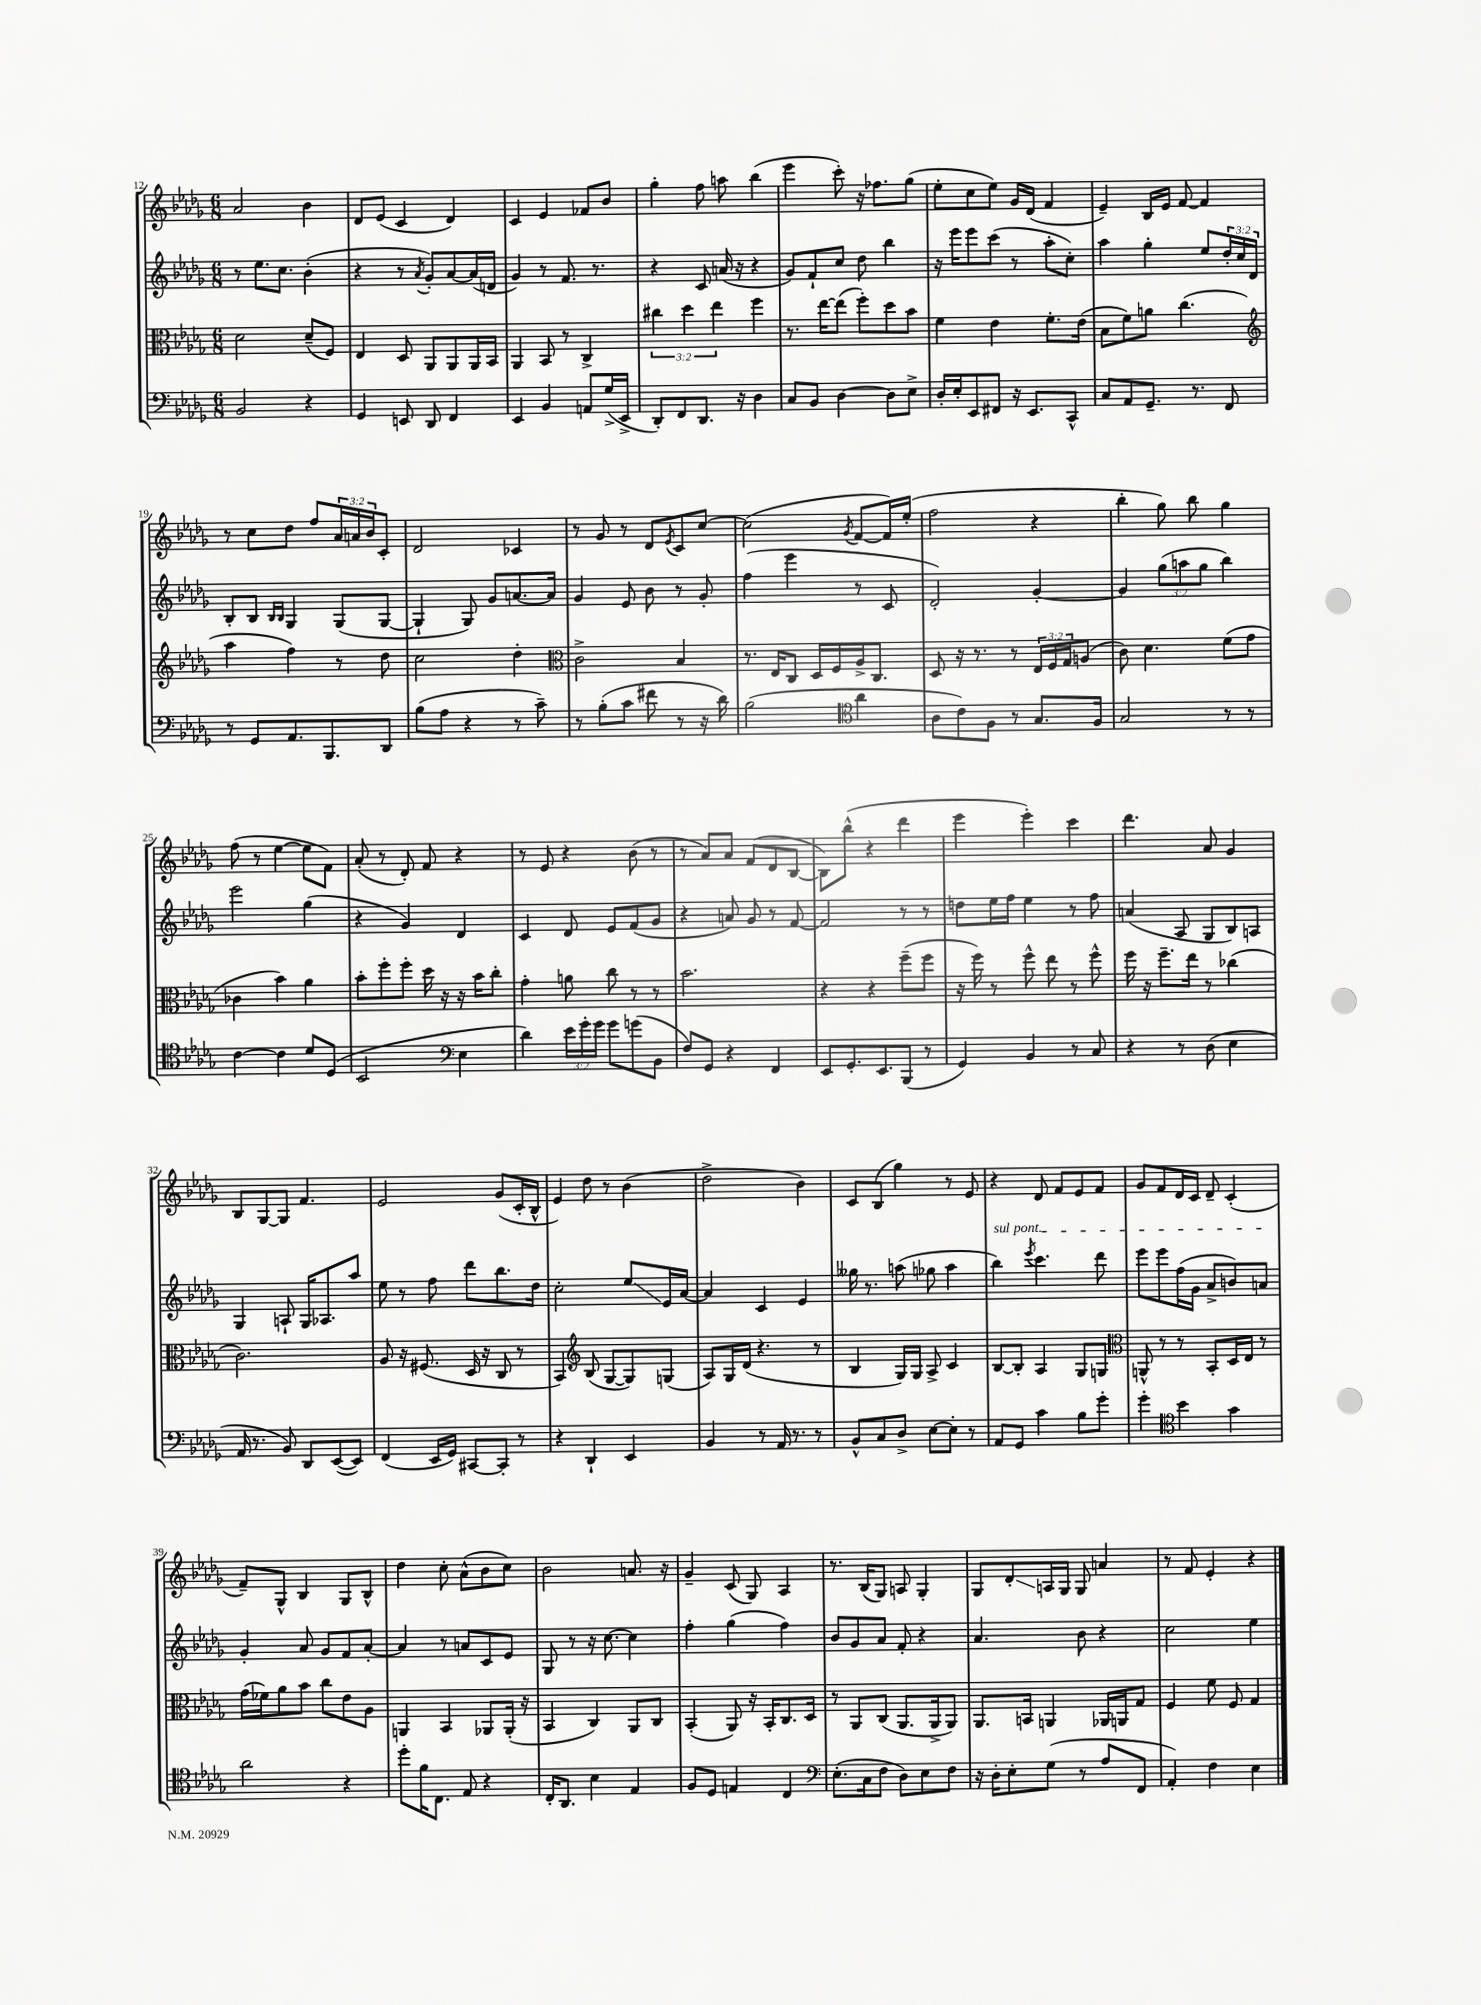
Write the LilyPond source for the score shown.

<<
\new StaffGroup <<
\new Staff = "s0" {
    \clef treble \key des \major \numericTimeSignature \time 6/8 \override Staff.TupletNumber.text = #tuplet-number::calc-fraction-text
    aes'2 bes'4 |
    des'8 ees'8( c'4 des'4) |
    c'4 ees'4 fes'8 bes'8 |
    ges''4-. f''8 a''8 bes''4( |
    ees'''4 c'''8-.) r16 fes''8. ges''8( |
    ees''8-. c''8 ees''8) ges'16 des'16( f'4 |
    ees'4--) bes16 ees'16 f'8~ f'4 |
    r8 c''8 des''8 f''8 \tuplet 3/2 { aes'16 a'16 bes'16 } c'8-. |
    des'2 ces'4 |
    r8 ges'8 r8 des'8 \acciaccatura { ees'8 } c'8 c''8~ |
    c''2( \acciaccatura { ges'8 } f'8~ f'16) ees''16-.( |
    f''2 r4 |
    bes''4-. ges''8) bes''8 ges''4 |
    f''8( r8 ees''4~ ees''8 f'8) |
    aes'8-.( r8 des'8-.) f'8 r4 |
    r8 ees'8 r4 bes'8( r8 |
    r8 aes'8) aes'8 f'8( des'8 bes8~ |
    bes8) bes''8-^( r4 des'''4 |
    ees'''4 ees'''4-.) c'''4 |
    des'''4. aes'8 ges'4 |
    bes8 ges8~ ges8 f'4. |
    ees'2 ges'8( c'16-. bes16-^ |
    ees'4) des''8 r8 bes'4( |
    des''2-> bes'4) |
    c'8 bes8( ges''4) r8 ees'8 |
    r4 des'8 f'8 ees'8 f'8 |
    ges'8 f'8 des'16 c'16 des'8-- c'4-.( |
    f'8--) ges8-^ bes4 ges8 bes8-^ |
    des''4 c''8-. aes'8-^( bes'8 c''8) |
    bes'2 a'8. r16 |
    ges'4-- c'8( ges8) aes4 |
    r8. bes16( ges8) a8 ges4-. |
    ges8 des'8-.\glissando a16 ges16 ges8 a'4 |
    r8 f'8 ees'4-. r4 \bar "|." |
}
\new Staff = "s1" {
    \clef treble \key des \major \numericTimeSignature \time 6/8 \override Staff.TupletNumber.text = #tuplet-number::calc-fraction-text
    r8 ees''8. c''8. bes'4-.( |
    r4 r8 \acciaccatura { aes'8 } ges'8-.) aes'8~ aes'16( d'16 |
    ges'4) r8 f'8. r8. |
    r4 c'8 a'16( r16 r4 |
    ges'8) f'8-! c''8 des''8 bes''4 |
    r16 ees'''16 ees'''8 c'''8( r8 aes''8-. c''8-.) |
    aes''4 ges''4-. ees''8 \tuplet 3/2 { des''16-. c''16 des'16 } |
    bes8-. bes8 \grace { bes16 bes16 } ges4 ges8( ges8~ |
    ges4-! ges8) ges'8 a'8.~ a'16 |
    ges'4 ees'8 bes'8 r8 ges'8-. |
    f''4( ees'''4 r8 c'8 |
    des'2-.) ges'4~-. |
    ges'4 \tuplet 3/2 { ges''8( a''8 ges''8 } bes''4) |
    ees'''2 ges''4( |
    r4 ges'4) des'4 |
    c'4 des'8 ees'8 f'8( ges'8 |
    r4 a'8) ges'8 r8 f'8~ |
    f'2 r8 r8 |
    d''8 ees''16 f''16 ees''4 r8 f''8 |
    a'4( aes8 ges8 bes8) a8 |
    ges4 a8-! ges16 aes8. aes''8 |
    ees''8 r8 f''8 des'''8 bes''8. des''16 |
    c''2-. ees''8\glissando ees'16 aes'16~ |
    aes'4 c'4 ees'4 |
    geses''16 r8. a''8( ges''8 a''4 |
    \once \override TextSpanner.bound-details.left.text = \markup { \italic "sul pont." } bes''4\startTextSpan) \acciaccatura { ees'''8 } c'''4. des'''8 |
    ees'''8 ees'''8 f''16( ges'16 aes'8-> b'8) a'8\stopTextSpan |
    ges'4-. aes'8 ges'8 f'8 aes'8~-. |
    aes'4 r8 a'8 c'8 ees'8 |
    ges8 r8 r16 c''8.~ c''4 |
    f''4-. ges''4( f''4) |
    bes'8 ges'8 aes'8 f'8-. r4 |
    aes'4. bes'8 r4 |
    c''2 ees''4 \bar "|." |
}
\new Staff = "s2" {
    \clef alto \key des \major \numericTimeSignature \time 6/8 \override Staff.TupletNumber.text = #tuplet-number::calc-fraction-text
    des'2 des'8--( f8) |
    ees4 des8 aes,8 aes,8 aes,16 bes,16 |
    aes,4 bes,8 r8 c4-> |
    \tuplet 3/2 { cis''4 des''4 ees''4 } f''4 |
    r8. ees''16~ ees''8( f''8-.) des''8 bes'8 |
    f'4 ees'4 f'8.-. ees'16( |
    bes8 f'8) a'8 c''4.( |
    \clef treble aes''4 f''4) r8 des''8 |
    c''2 des''4-. |
    \clef alto c'2-> bes4 |
    r8. ees16 c8 des16 f16 aes16-> c8. |
    des8 r16 r8. r8 \tuplet 3/2 { ees16 f16 ges16 } a8( |
    c'8) des'4. f'8( ges'8 |
    ces'4 bes'4) aes'4 |
    bes'8-. f''8-. f''8-. des''16 r16 r16 bes'16 c''8-. |
    ges'4-. a'8 c''8 r8 r8 |
    bes'2. |
    r4 r4 f''8--( f''8 |
    r16 f''16) r8 f''8-^ ees''8 r8 f''8-^ |
    f''16 r16 f''8.-- ees''16 r8 ces''4( |
    c'2.) |
    aes8 r16 fis8.( des16 r16 c8 r8 |
    bes,4) \clef treble bes8( ges8~ ges8) g8( |
    aes8) ges16 des'16( r4. r8 |
    bes4 ges16) ges16 aes8-> c'4 |
    bes8~ bes8-. aes4 ges8 g8 |
    \clef alto a,8-^ r8 r8 bes,8-. des16 ees16 r8 |
    ges'16( fes'16) aes'8 bes'8 c''8 ees'8 aes8 |
    a,4 bes,4 aes,8 aes,16-.( r16 |
    bes,4 c4) aes,8 c8 |
    bes,4-.( aes,8) r16 bes,16-. c8. des16 |
    r8 aes,8 c8( aes,8. aes,16-> aes,8) |
    aes,8. b,16 a,4 aes,16 a,16 ges8 |
    f4 f'8 f8 ges4 \bar "|." |
}
\new Staff = "s3" {
    \clef bass \key des \major \numericTimeSignature \time 6/8 \override Staff.TupletNumber.text = #tuplet-number::calc-fraction-text
    bes,2 r4 |
    ges,4 e,8 des,8 f,4 |
    ees,4 bes,4 a,8 ges16->( ees,16-> |
    des,8-.) f,8 des,8. r16 des4 |
    c8 bes,8 des4~ des8 ees8-> |
    des16-. ees16-. ees,8 fis,8 r16 ees,8. c,8-^ |
    c8 aes,8 ges,8.-- r8. f,8 |
    r8 ges,8 aes,8. bes,,8. des,8 |
    bes8( aes8 r4 r8 c'8--) |
    r8 bes8-.( c'8 fis'8 r8 r16 des'16) |
    bes2( \clef tenor aes'4 |
    aes8 c'8) f8 r8 ges8. f16 |
    ges2 r8 r8 |
    c'4~ c'4 des'8 des8( |
    bes,2 \clef bass ees4 |
    des'4) \tuplet 3/2 { ees'16 ges'16-. ges'16 } ges'8 g'8( bes,8 |
    f8) ges,8 r4 f,4 |
    ees,8 ges,8.-. ees,8. bes,,8( r8 |
    ges,4) bes,4 r8 c8 |
    r4 r8 des8( ees4 |
    aes,16 r8. bes,8) des,8 ees,8~( ees,8) |
    f,4( ees,16 ges,16) cis,8~ cis,8-. r8 |
    r4 des,4-! ees,4 |
    bes,4 r8 aes,16 r8. r8 |
    bes,8-^ c8 des8-> ees8~ ees8-. r8 |
    aes,8 ges,8 c'4 bes8 ges'8-. |
    ges'4-. \clef tenor bes'4 ges'4 |
    aes'2 r4 |
    des''8-. f'16 c8. ees8 r4 |
    c16-. aes,8. bes4 ees4 |
    f8 des8 e4 c4 |
    \clef bass ees8.-.( c16 f8 des8) ees8 f8 |
    r16 des16-. ees8-. ges8( r8 aes8 f,8 |
    aes,4-.) f4 ees4 \bar "|." |
}
>>
>>
\layout { \context { \Score currentBarNumber = #12 } }
